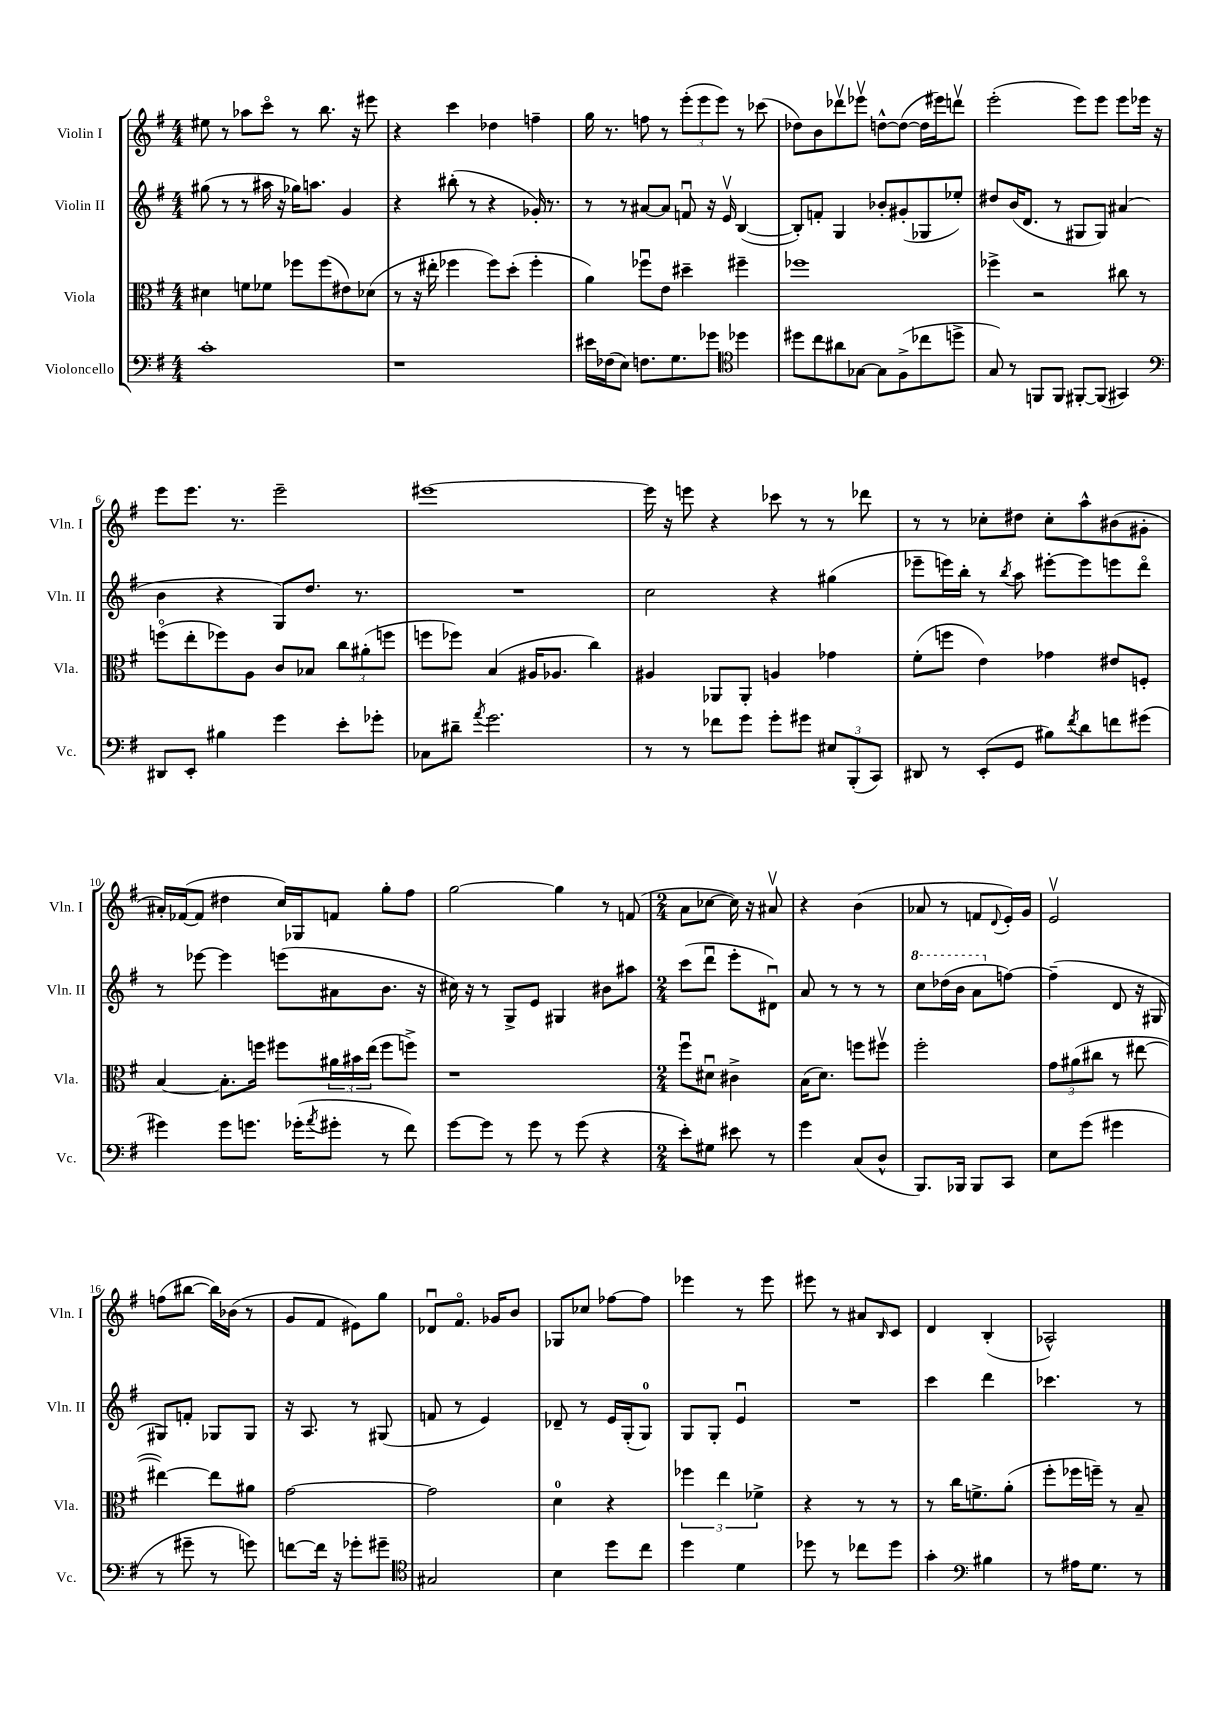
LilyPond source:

<<
\new StaffGroup <<
\new Staff = "s0" \with { instrumentName = "Violin I" shortInstrumentName = "Vln. I" } {
    \clef treble \key g \major \numericTimeSignature \time 4/4
    eis''8 r8 aes''8 c'''8\flageolet r8 b''8. r16 eis'''8 |
    r4 c'''4 des''4 f''4-- |
    g''16 r8. f''8 r8 \tuplet 3/2 { e'''8-.( e'''8 e'''8) } r8 ces'''8( |
    des''8) b'8 des'''8\upbow ees'''8\upbow d''8~-^ d''8~( d''16 eis'''16) d'''8\upbow |
    e'''2-.( e'''8) e'''8 e'''8 ees'''16 r16 |
    e'''8 e'''8. r8. e'''2-- |
    eis'''1~ |
    eis'''16 r16 e'''8 r4 ces'''8 r8 r8 des'''8 |
    r8 r8 ces''8-. dis''8 ces''8-. a''8-^ bis'8( gis'8-. |
    ais'16-.) fes'16~( fes'8 dis''4 c''16) ges16 f'8 g''8-. fis''8 |
    g''2~ g''4 r8 f'8( |
    \numericTimeSignature \time 2/4 a'8 ces''8~ ces''16) r16 ais'8\upbow |
    r4 b'4( |
    aes'8 r8 f'8 \appoggiatura { d'8 } e'16-.) g'16 |
    e'2\upbow |
    f''8( bis''8~ bis''16) bes'16( r8 |
    g'8 fis'8 eis'8) g''8 |
    des'8\downbow fis'8.\flageolet ges'16 b'8 |
    ges8 ces''8 fes''8~ fes''8 |
    ees'''4 r8 ees'''8 |
    eis'''8 r8 ais'8 \grace { b16 } c'8 |
    d'4 b4-.( |
    aes2-^) \bar "|." |
}
\new Staff = "s1" \with { instrumentName = "Violin II" shortInstrumentName = "Vln. II" } {
    \clef treble \key g \major \numericTimeSignature \time 4/4
    gis''8( r8 r8 ais''16 r16 ges''16) a''8. g'4 |
    r4 bis''8-.( r8 r4 ges'16-.) r8. |
    r8 r8 ais'8~ ais'8 f'8\downbow r16 e'16\upbow b4~( |
    b8-.) f'8-. g4 bes'8-. gis'8-.( ges8 ees''8-.) |
    dis''8 b'16( d'8. r8 gis8 gis8) ais'4( |
    b'4 r4 g8) d''8. r8. |
    R1 |
    c''2 r4 gis''4( |
    ees'''8-- e'''16) b''16-. r8 \acciaccatura { b''8 } a''8 eis'''8~-. eis'''8 e'''8 d'''8\flageolet |
    r8 ees'''8~ ees'''4 e'''8( ais'8 b'8. r16 |
    cis''16) r16 r8 g8-> e'8 gis4 bis'8 ais''8 |
    \numericTimeSignature \time 2/4 c'''8( d'''8\downbow e'''8-. dis'8\downbow) |
    a'8 r8 r8 r8 |
    \ottava #1 c'''8 des'''16( b''16 a''8 \ottava #0 f''8~) |
    f''4--( d'8 r16 gis16 |
    gis8) f'8-. ges8 ges8 |
    r16 a8. r8 gis8( |
    f'8 r8 e'4) |
    des'8-- r8 e'16 g16-.( g8-0) |
    g8 g8-. e'4\downbow |
    R2 |
    c'''4 d'''4 |
    ces'''4. r8 \bar "|." |
}
\new Staff = "s2" \with { instrumentName = "Viola" shortInstrumentName = "Vla." } {
    \clef alto \key g \major \numericTimeSignature \time 4/4
    dis'4 f'8 fes'8 fes''8 fes''8( eis'8) des'8( |
    r8 r16 eis''16-. fes''4 fes''8) d''8-.( fes''4-. |
    a'4) fes''8\downbow e'8 dis''4-- fis''4-- |
    fes''1 |
    fes''4-> r2 cis''8 r8 |
    f''8\flageolet( e''8-. fes''8) a8 c'8 bes8 \tuplet 3/2 { c''8 ais'8-.( f''8 } |
    f''8 fes''8) b4( ais16 aes8. c''4) |
    ais4 aes,8 aes,8-. a4 ges'4 |
    fis'8-.( f''8 e'4) ges'4 eis'8 f8-. |
    b4~ b8.-. f''16 fis''8 \tuplet 3/2 { ais'16 bis'16 e''16( } fis''8 f''8->) |
    r1 |
    \numericTimeSignature \time 2/4 fis''8\downbow dis'8\downbow cis'4-> |
    b16( d'8.) f''8 fis''8\upbow |
    fis''2-. |
    \tuplet 3/2 { g'8 ais'8( cis''8 } r8 eis''8~ |
    eis''4~) eis''8 ais'8 |
    g'2~ |
    g'2 |
    d'4-0 r4 |
    \tuplet 3/2 { fes''4 e''4 fes'4-> } |
    r4 r8 r8 |
    r8 c''16 f'8.-> a'8-.( |
    fis''8-. fes''16 f''16--) r8 b8-- \bar "|." |
}
\new Staff = "s3" \with { instrumentName = "Violoncello" shortInstrumentName = "Vc." } {
    \clef bass \key g \major \numericTimeSignature \time 4/4
    c'1-. |
    r1 |
    eis'16 fes16( e8) f8. g8. ges'8 \clef tenor des''4 |
    dis''8 c''8 ais'8 ges8~ ges8 fis8->( ces''8 d''8-> |
    g8) r8 f,8 f,8 fis,8~-. fis,8( gis,4) |
    \clef bass dis,8 e,8-. bis4 g'4 e'8-. ges'8-. |
    ces8 dis'8-- \acciaccatura { a'8 } g'2. |
    r8 r8 fes'8 g'8 g'8-. gis'8 \tuplet 3/2 { eis8 b,,8-.( c,8) } |
    dis,8 r8 e,8-.( g,8 bis8) \acciaccatura { fis'8 } d'8 f'8 gis'8( |
    gis'4) gis'8 g'8. ges'16-.( \acciaccatura { a'8 } gis'8-. r8 fis'8) |
    g'8~ g'8 r8 g'8 r8 g'8( r4 |
    \numericTimeSignature \time 2/4 e'8-.) gis8 eis'8 r8 |
    g'4 c8( d8-^ |
    b,,8.) bes,,16 bes,,8 c,8 |
    e8 g'8( gis'4 |
    r8 gis'8-- r8 g'8) |
    f'8~ f'16 r16 ges'8-. gis'8-- |
    \clef tenor gis2 |
    b4 d''8 c''8 |
    d''4 d'4 |
    des''8 r8 ces''8 des''8 |
    g'4-. \clef bass bis4 |
    r8 ais16 g8. r8 \bar "|." |
}
>>
>>
